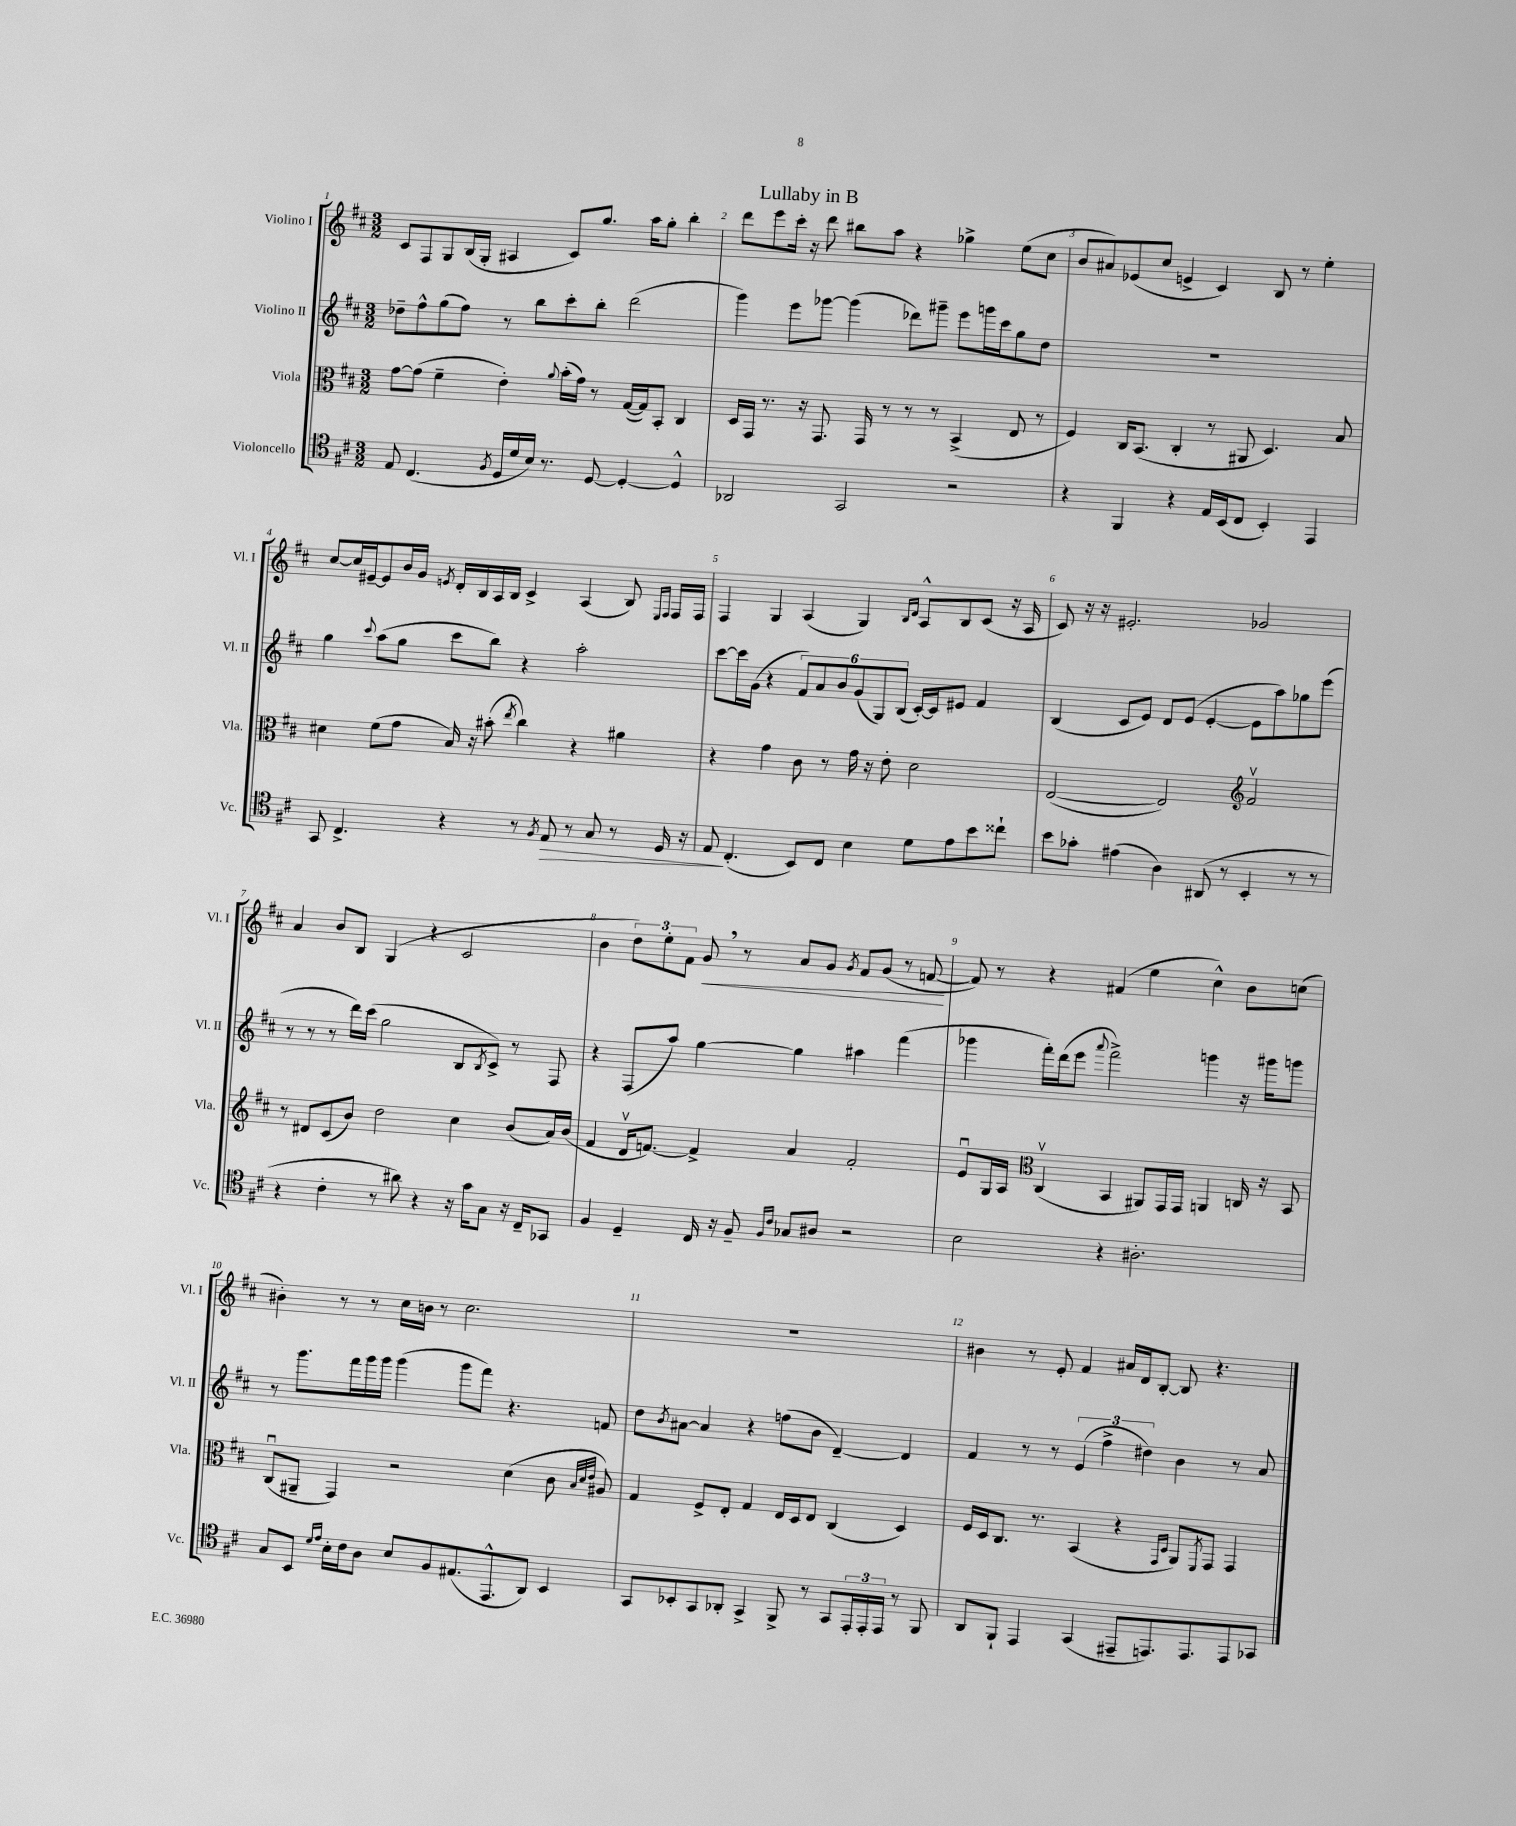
\header { title = "Lullaby in B" }
<<
\new StaffGroup <<
\new Staff = "s0" \with { instrumentName = "Violino I" shortInstrumentName = "Vl. I" } {
    \clef treble \key d \major \numericTimeSignature \time 3/2
    cis'8 fis8 g8 b16( g16-. ais4 cis'8) g''8. a''16 g''8-. b''4-. |
    d'''8 e'''8 cis'''16-. r16 d'''8 bis''8 a''8 r4 ges''4-> e''8( cis''8 |
    b'8 ais'8) ees'8( cis''8 e'4-> cis'4) b8 r8 e''4-. |
    cis''8~ cis''16 eis'16~-- eis'8 b'16 g'16 \acciaccatura { e'8 } d'16-. b16 a16 b16 cis'4-> a4( b8) \grace { e16 fis16 } fis16 fis16 |
    fis4 g4 a4( g4) \grace { b16 d'16 } a8-^ b8 cis'8( r16 a16 |
    cis'8) r16 r16 eis'2.-. ges'2 |
    a'4 b'8 b8 g4( r4 cis'2 |
    b'4 \tuplet 3/2 { d''8) e''8-. fis'8 } g'8\< \breathe r8 a'8 g'8 \acciaccatura { g'8 } fis'8 g'8( r8 f'8~\! |
    f'8) r8 r4 fis'4( e''4 cis''4-^) b'8 c''8( |
    bis'4-.) r8 r8 cis''16 b'16 r8 cis''2. |
    R1. |
    bis'4 r8 e'8-. fis'4 ais'16 d'16 b8~-. b8 r4. \bar "|." |
}
\new Staff = "s1" \with { instrumentName = "Violino II" shortInstrumentName = "Vl. II" } {
    \clef treble \key d \major \numericTimeSignature \time 3/2
    des''8-- fis''8-^ g''8( fis''8) r8 b''8 cis'''8-. b''8-. d'''2( |
    g'''4) e'''8 ges'''8~ ges'''4( des'''8) gis'''8-- e'''8 g'''16 cis'''16 g''8 d''8 |
    R1. |
    g''4 \appoggiatura { cis'''8 } a''8( g''8 cis'''8 b''8) r4 a''2-. |
    cis'''8~ cis'''16 g'16( r4 \tuplet 6/4 { fis'8) a'8 b'8 g'8( g8) b8( } cis'16~-.) cis'16 eis'8 fis'4 |
    b4( cis'8 e'8) d'8 e'8( e'4~-. e'8 a''8) ges''8 e'''8( |
    r8 r8 r8 d'''16) cis'''16( g''2 b8 \acciaccatura { b8 } cis'8->) r8 fis8 |
    r4 fis8( a''8) g''4~ g''4 ais''4 fis'''4( |
    ges'''4 fis'''16-.) d'''16( e'''8 \appoggiatura { a'''8 } fis'''2->) g'''4 r16 gis'''16 g'''8 |
    r8 g'''8. fis'''16 g'''16 g'''16 g'''4( g'''8 fis'''8) r4. f'8 |
    d''8 \acciaccatura { b'8 } ais'8~ ais'4 r4 f''8( b'8 d'4~--) d'4 |
    fis'4 r8 r8 \tuplet 3/2 { e'4( fis''4-> dis''4) } b'4 r8 a'8 \bar "|." |
}
\new Staff = "s2" \with { instrumentName = "Viola" shortInstrumentName = "Vla." } {
    \clef alto \key d \major \numericTimeSignature \time 3/2
    g'8~ g'8( fis'4-- e'4-.) \appoggiatura { a'8 } b'16-.( g'16) r8 g16~( g16) b,8-. cis4 |
    d16 g,16 r8. r16 g,8. g,16 r8 r8 r8 b,4->( e8 r8 |
    fis4) cis16 b,8.( cis4-. r8 ais,8 d4.) b8 |
    dis'4 fis'8( g'8 b16) r16 bis'8-.( \acciaccatura { e''8 } cis''4) r4 ais'4 |
    r4 g'4 cis'8 r8 g'16 r16 e'8-. d'2 |
    e2~( e2) \clef treble fis'2\upbow |
    r8 dis'8 cis'8( b'8) d''2 cis''4 b'8( a'16) b'16( |
    fis'4 d'16\upbow f'8.~) f'4-> a'4 f'2-. |
    e'8\downbow g16 a16 \clef alto cis4\upbow( b,4 ais,8) g,16 g,16 a,4 c16 r16 b,8 |
    cis8\downbow( ais,8-- g,4) r2 d'4( cis'8 \grace { b32 d'32 e'32 } ais8) |
    g4 fis8-> e8-. g4 e16 d16 e8 cis4( d4) |
    fis16 d16 cis8. r8. b,4( r4 \grace { g,16 d16 } a,8) \acciaccatura { fis,8 } g,8 g,4 \bar "|." |
}
\new Staff = "s3" \with { instrumentName = "Violoncello" shortInstrumentName = "Vc." } {
    \clef tenor \key d \major \numericTimeSignature \time 3/2
    e8 cis4.( \acciaccatura { fis8 } d16 d'16 b16) r8. d8~ d4~-. d4-^ |
    aes,2 g,2 r2 |
    r4 fis,4 r4 e16 b,16( cis8 b,4-.) e,4 |
    g,8 cis4.-> r4 r8 \acciaccatura { fis8 } e8\> r8 g8 r8 d16 r16 |
    e8\! cis4.-.( b,8) cis8 b4 d'8 e'8 b'8 cisis''8-! |
    b'8 ges'8-. eis'4( a4) ais,8( r8 b,4-. r8 r8 |
    r4 cis'4-. r8 ais'8) r4 r16 g'16 g8 r16 cis16-- ges,8 |
    fis4 d4-- cis16 r16 fis8-- \grace { fis16 cis'16 } ges8 ais8 r2 |
    b2 r4 ais2.-. |
    g8 b,8 \grace { d'16 e'16 } b16-. cis'16 a8 b8 fis8 eis8.( e,8.-^ a,8) b,4 |
    g,8 bes,8-. g,8 aes,8-. g,4-> fis,8-> r8 g,8 \tuplet 3/2 { e,16-. e,16-. e,16 } r8 fis,8 |
    a,8 fis,8-! e,4 g,4( eis,8-- e,8.) e,8. e,8 ges,8 \bar "|." |
}
>>
>>
\layout { \context { \Score \override BarNumber.break-visibility = ##(#f #t #t) barNumberVisibility = #all-bar-numbers-visible } }
